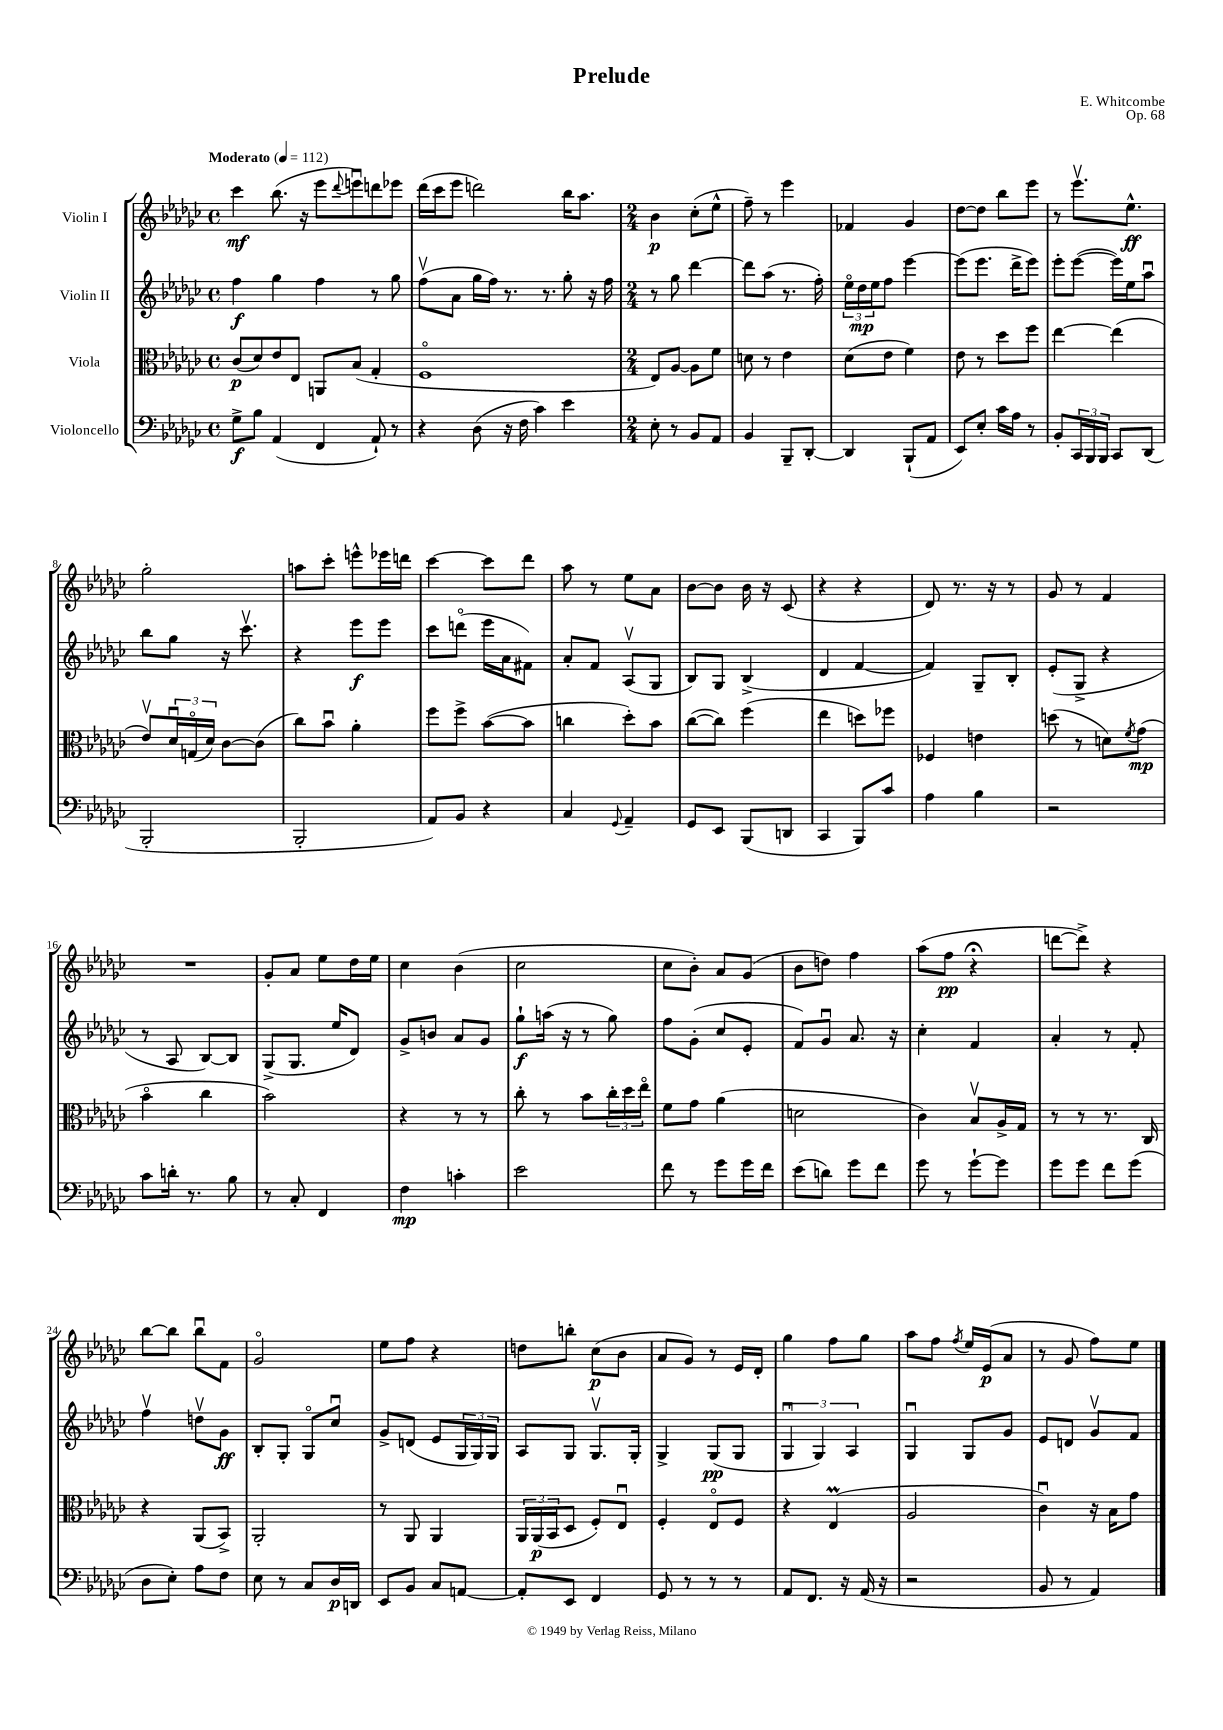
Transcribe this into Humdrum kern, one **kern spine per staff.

**kern	**dynam	**kern	**dynam	**kern	**dynam	**kern	**dynam
*part4	*part4	*part3	*part3	*part2	*part2	*part1	*part1
*staff4	*staff4	*staff3	*staff3	*staff2	*staff2	*staff1	*staff1
*I"Violoncello	*	*I"Viola	*	*I"Violin II	*	*I"Violin I	*
*clefF4	*	*clefC3	*	*clefG2	*	*clefG2	*
*k[b-e-a-d-g-c-]	*	*k[b-e-a-d-g-c-]	*	*k[b-e-a-d-g-c-]	*	*k[b-e-a-d-g-c-]	*
*M4/4	*	*M4/4	*	*M4/4	*	*M4/4	*
*met(c)	*	*met(c)	*	*met(c)	*	*met(c)	*
*MM112	*	*MM112	*	*MM112	*	*MM112	*
=1	=1	=1	=1	=1	=1	=1	=1
!	!	!	!	!	!	!LO:TX:a:B:t=Moderato	!
8G-^\L	f	(8c-/L	p	4ff\	f	4ccc-\	mf
8B-\J	.	8d-/)	.	.	.	.	.
(4AA-/	.	8e-/	.	4gg-\	.	(8.bb-\	.
.	.	8E-/J	.	.	.	.	.
.	.	.	.	.	.	16r	.
4FF/	.	8AAn/L	.	4ff\	.	8eee-\L	.
.	.	.	.	.	.	8qqddd-/	.
.	.	(8B-/J	.	.	.	8eeenu\)	.
8AA-`/)	.	4G-'/	.	8r	.	8dddn\	.
8r	.	.	.	8gg-\	.	8eee-X\J	.
=2	=2	=2	=2	=2	=2	=2	=2
4r	.	1F	.	(8ffv\L	.	(16ddd-\LL	.
.	.	.	.	.	.	16ccc-\J	.
.	.	.	.	8a-\J	.	8eee-\J	.
(8D-\	.	.	.	16gg-\LL	.	2dddn\)	.
.	.	.	.	16ff\JJ)	.	.	.
16r	.	.	.	8.r	.	.	.
16F\	.	.	.	.	.	.	.
4c-\)	.	.	.	.	.	.	.
.	.	.	.	8.r	.	.	.
4e-\	.	.	.	8gg-'\	.	16bb-\KL	.
.	.	.	.	.	.	8.aa-\J	.
.	.	.	.	16r	.	.	.
.	.	.	.	16ff\	.	.	.
=3	=3	=3	=3	=3	=3	=3	=3
*M2/4	*	*M2/4	*	*M2/4	*	*M2/4	*
8E-'\	.	8E-/L)	.	8r	.	4b-\	p
8r	.	[8A-/J	.	8gg-\	.	.	.
8BB-/L	.	8A-\L]	.	[4ddd-\	.	(8cc-'\L	.
8AA-/J	.	8f\J	.	.	.	8ee-^^\J	.
=4	=4	=4	=4	=4	=4	=4	=4
4BB-/	.	8dn\	.	8ddd-\L]	.	8ff~\)	.
.	.	8r	.	(8aa-\J	.	8r	.
8BBB-~/L	.	4e-\	.	8.r	.	4eee-\	.
[8DD-'/J	.	.	.	.	.	.	.
.	.	.	.	16ff'\)	.	.	.
=5	=5	=5	=5	=5	=5	=5	=5
4DD-/]	.	(8d-\L	.	24ee-\LL	.	4f-X/	.
.	.	.	.	24dd-\	mp	.	.
.	.	.	.	24ee-\J	.	.	.
.	.	8e-\J	.	8ff\J	.	.	.
(8BBB-`/L	.	4f\)	.	[4eee-\	.	4g-/	.
8AA-/J	.	.	.	.	.	.	.
=6	=6	=6	=6	=6	=6	=6	=6
8EE-/L)	.	8e-\	.	(8eee-\L]	.	[8dd-\L	.
8E-'/J	.	8r	.	8.eee-\J	.	8dd-\J]	.
16c-\LL	.	8dd-\L	.	.	.	8bb-\L	.
16A-\JJ	.	.	.	16ddd-^\KL	.	.	.
8r	.	8ff\J	.	8eee-\J)	.	8eee-\J	.
=7	=7	=7	=7	=7	=7	=7	=7
8BB-'/L	.	[4ee-\	.	8eee-'\L	.	8r	.
24CC-/L	.	.	.	([8eee-\J	.	8.eee-v\L	.
24BBB-/	.	.	.	.	.	.	.
24BBB-/JJ	.	.	.	.	.	.	.
8CC-/L	.	(4ee-\]	.	16eee-\LL])	.	.	.
.	.	.	.	16ee-\J	.	8.ee-^^\J	ff
(8DD-/J	.	.	.	8aa-u\J	.	.	.
!!LO:LB:g=z
=8	=8	=8	=8	=8	=8	=8	=8
2BBB-'/	.	8e-v/L)	.	8bb-\L	.	2gg-'\	.
.	.	24d-u/L	.	8gg-\J	.	.	.
.	.	(24Gn/	.	.	.	.	.
.	.	24d-/JJ)	.	.	.	.	.
.	.	[8c-\L	.	16r	.	.	.
.	.	.	.	8.ccc-v\	.	.	.
.	.	(8c-\J]	.	.	.	.	.
=9	=9	=9	=9	=9	=9	=9	=9
2BBB-'/	.	8cc-\L)	.	4r	.	8aan\L	.
.	.	8b-u\J	.	.	.	8ccc-'\J	.
.	.	4a-'\	.	8eee-\L	f	8eeen^^\L	.
.	.	.	.	8eee-\J	.	16eee-X\L	.
.	.	.	.	.	.	16dddn\JJ	.
=10	=10	=10	=10	=10	=10	=10	=10
8AA-/L)	.	8ff\L	.	8ccc-\L	.	[4ccc-\	.
8BB-/J	.	8ff^\J	.	(8dddn\J	.	.	.
4r	.	([8b-\L	.	16eee-\LL	.	8ccc-\L]	.
.	.	.	.	16a-\J	.	.	.
.	.	8b-\J]	.	8f#X\J)	.	8ddd-\J	.
=11	=11	=11	=11	=11	=11	=11	=11
4C-/	.	4ccn\	.	8a-'/L	.	8aa-\	.
.	.	.	.	8f/J	.	8r	.
8qqGG-/	.	.	.	.	.	.	.
4AA-~/	.	8dd-'\L)	.	(8A-v/L	.	8ee-\L	.
.	.	8b-\J	.	8G-/J	.	8a-\J	.
=12	=12	=12	=12	=12	=12	=12	=12
8GG-/L	.	([8cc-\L	.	8B-/L)	.	[8b-\L	.
8EE-/J	.	8cc-\J])	.	8G-/J	.	8b-\J]	.
(8BBB-/L	.	(4ff\	.	(4B-^/	.	16b-\	.
.	.	.	.	.	.	16r	.
8DDn/J	.	.	.	.	.	(8c-/	.
=13	=13	=13	=13	=13	=13	=13	=13
4CC-/	.	4ee-\	.	4d-/	.	4r	.
8BBB-/L)	.	8ddn\L)	.	[4f/	.	4r	.
8c-/J	.	8ff-X\J	.	.	.	.	.
=14	=14	=14	=14	=14	=14	=14	=14
4A-\	.	4F-X/	.	4f/])	.	8d-/)	.
.	.	.	.	.	.	8.r	.
4B-\	.	4en\	.	8G-~/L	.	.	.
.	.	.	.	.	.	16r	.
.	.	.	.	8B-'/J	.	8r	.
=15	=15	=15	=15	=15	=15	=15	=15
2r	.	(8ddn\	.	(8e-'/L	.	8g-/	.
.	.	8r	.	8G-^/J	.	8r	.
.	.	8dn\L)	.	4r	.	4f/	.
.	.	8qf/	.	.	.	.	.
.	.	(8g-\J	mp	.	.	.	.
!!LO:LB:g=z
=16	=16	=16	=16	=16	=16	=16	=16
8c-\L	.	4b-\	.	8r	.	2r	.
16dn'\Jk	.	.	.	8A-/	.	.	.
8.r	.	.	.	.	.	.	.
.	.	4cc-\	.	[8B-/L)	.	.	.
8B-\	.	.	.	8B-/J]	.	.	.
=17	=17	=17	=17	=17	=17	=17	=17
8r	.	2b-\)	.	(8G-^/L	.	8g-'/L	.
8C-'/	.	.	.	8.G-/J	.	8a-/J	.
4FF/	.	.	.	.	.	8ee-\L	.
.	.	.	.	16ee-/KL	.	.	.
.	.	.	.	8d-/J)	.	16dd-\L	.
.	.	.	.	.	.	16ee-\JJ	.
=18	=18	=18	=18	=18	=18	=18	=18
4F\	mp	4r	.	8g-^/L	.	4cc-\	.
.	.	.	.	8bn/J	.	.	.
4cn'\	.	8r	.	8a-/L	.	(4b-\	.
.	.	8r	.	8g-/J	.	.	.
=19	=19	=19	=19	=19	=19	=19	=19
2e-\	.	8cc-'\	.	8gg-`\L	f	2cc-\	.
.	.	8r	.	(16aan\Jk	.	.	.
.	.	.	.	16r	.	.	.
.	.	8b-\L	.	8r	.	.	.
.	.	24cc-'\L	.	8gg-\)	.	.	.
.	.	24dd-\	.	.	.	.	.
.	.	24ee-\JJ	.	.	.	.	.
=20	=20	=20	=20	=20	=20	=20	=20
8f\	.	8f\L	.	8ff\L	.	8cc-\L	.
8r	.	8g-\J	.	(8g-'\J	.	8b-'\J)	.
8g-\L	.	(4a-\	.	8cc-/L	.	8a-/L	.
16g-\L	.	.	.	8e-'/J	.	(8g-/J	.
16f\JJ	.	.	.	.	.	.	.
=21	=21	=21	=21	=21	=21	=21	=21
(8e-\L	.	2dn\	.	8f/L)	.	8b-\L	.
8dn\J)	.	.	.	8g-u/J	.	8ddn\J)	.
8g-\L	.	.	.	8.a-/	.	4ff\	.
8f\J	.	.	.	.	.	.	.
.	.	.	.	16r	.	.	.
=22	=22	=22	=22	=22	=22	=22	=22
8g-\	.	4c-\)	.	4cc-'\	.	(8aa-\L	.
8r	.	.	.	.	.	8ff\J	pp
[8g-`\L	.	8B-v/L	.	4f/	.	4r;<	.
8g-\J]	.	16A-^/L	.	.	.	.	.
.	.	16G-/JJ	.	.	.	.	.
=23	=23	=23	=23	=23	=23	=23	=23
8g-\L	.	8r	.	4a-'/	.	[8dddn\L	.
8g-\J	.	8r	.	.	.	8ddd^\J])	.
8f\L	.	8.r	.	8r	.	4r	.
(8g-\J	.	.	.	8f'/	.	.	.
.	.	16C-/	.	.	.	.	.
!!LO:LB:g=z
=24	=24	=24	=24	=24	=24	=24	=24
8D-\L	.	4r	.	4ffv\	.	[8bb-\L	.
8E-'\J)	.	.	.	.	.	8bb-\J]	.
8A-\L	.	(8AA-/L	.	8ddnv\L	.	8bb-u\L	.
8F\J	.	8BB-^/J)	.	8g-\J	ff	8f\J	.
=25	=25	=25	=25	=25	=25	=25	=25
8E-\	.	2AA-'/	.	8B-'/L	.	2g-/	.
8r	.	.	.	8G-'/J	.	.	.
8C-/L	.	.	.	8G-/L	.	.	.
16D-/L	p	.	.	8cc-u/J	.	.	.
16DDn/JJ	.	.	.	.	.	.	.
=26	=26	=26	=26	=26	=26	=26	=26
8EE-/L	.	8r	.	8g-^/L	.	8ee-\L	.
8BB-/J	.	8AA-/	.	(8dn/J	.	8ff\J	.
8C-/L	.	4AA-/	.	8e-/L	.	4r	.
[8AAn/J	.	.	.	24G-/L	.	.	.
.	.	.	.	24G-/)	.	.	.
.	.	.	.	24G-/JJ	.	.	.
=27	=27	=27	=27	=27	=27	=27	=27
8AA'/L]	.	24AA-/LL	.	8A-/L	.	8ddn\L	.
.	.	(24AA-/	p	.	.	.	.
.	.	24BB-/J	.	.	.	.	.
8EE-/J	.	8D-/J	.	8G-/J	.	8bbn'\J	.
4FF/	.	8F'/L)	.	8.G-v/L	.	(8cc-\L	p
.	.	8E-u/J	.	.	.	8b-\J	.
.	.	.	.	16G-'/Jk	.	.	.
=28	=28	=28	=28	=28	=28	=28	=28
8GG-/	.	4F'/	.	4G-^/	.	8a-/L	.
8r	.	.	.	.	.	8g-/J)	.
8r	.	8E-/L	.	(8G-/L	pp	8r	.
8r	.	8F/J	.	8G-/J	.	16e-/LL	.
.	.	.	.	.	.	16d-'/JJ	.
=29	=29	=29	=29	=29	=29	=29	=29
8AA-/L	.	4r	.	6G-u/	.	4gg-\	.
8.FF/J	.	.	.	.	.	.	.
.	.	.	.	6G-/)	.	.	.
.	.	(4E-M/	.	.	.	8ff\L	.
16r	.	.	.	.	.	.	.
.	.	.	.	6A-/	.	.	.
(16AA-/	.	.	.	.	.	8gg-\J	.
16r	.	.	.	.	.	.	.
=30	=30	=30	=30	=30	=30	=30	=30
2r	.	2A-/	.	4G-u/	.	8aa-\L	.
.	.	.	.	.	.	8ff\J	.
.	.	.	.	.	.	8qff/	.
.	.	.	.	8G-/L	.	16ee-/LL	.
.	.	.	.	.	.	(16e-/J	p
.	.	.	.	8g-/J	.	8a-/J	.
=31	=31	=31	=31	=31	=31	=31	=31
8BB-/	.	4c-u\)	.	8e-/L	.	8r	.
8r	.	.	.	8dn/J	.	8g-/	.
4AA-/)	.	16r	.	8g-v/L	.	8ff\L)	.
.	.	16B-\KL	.	.	.	.	.
.	.	8g-\J	.	8f/J	.	8ee-\J	.
==	==	==	==	==	==	==	==
*-	*-	*-	*-	*-	*-	*-	*-
